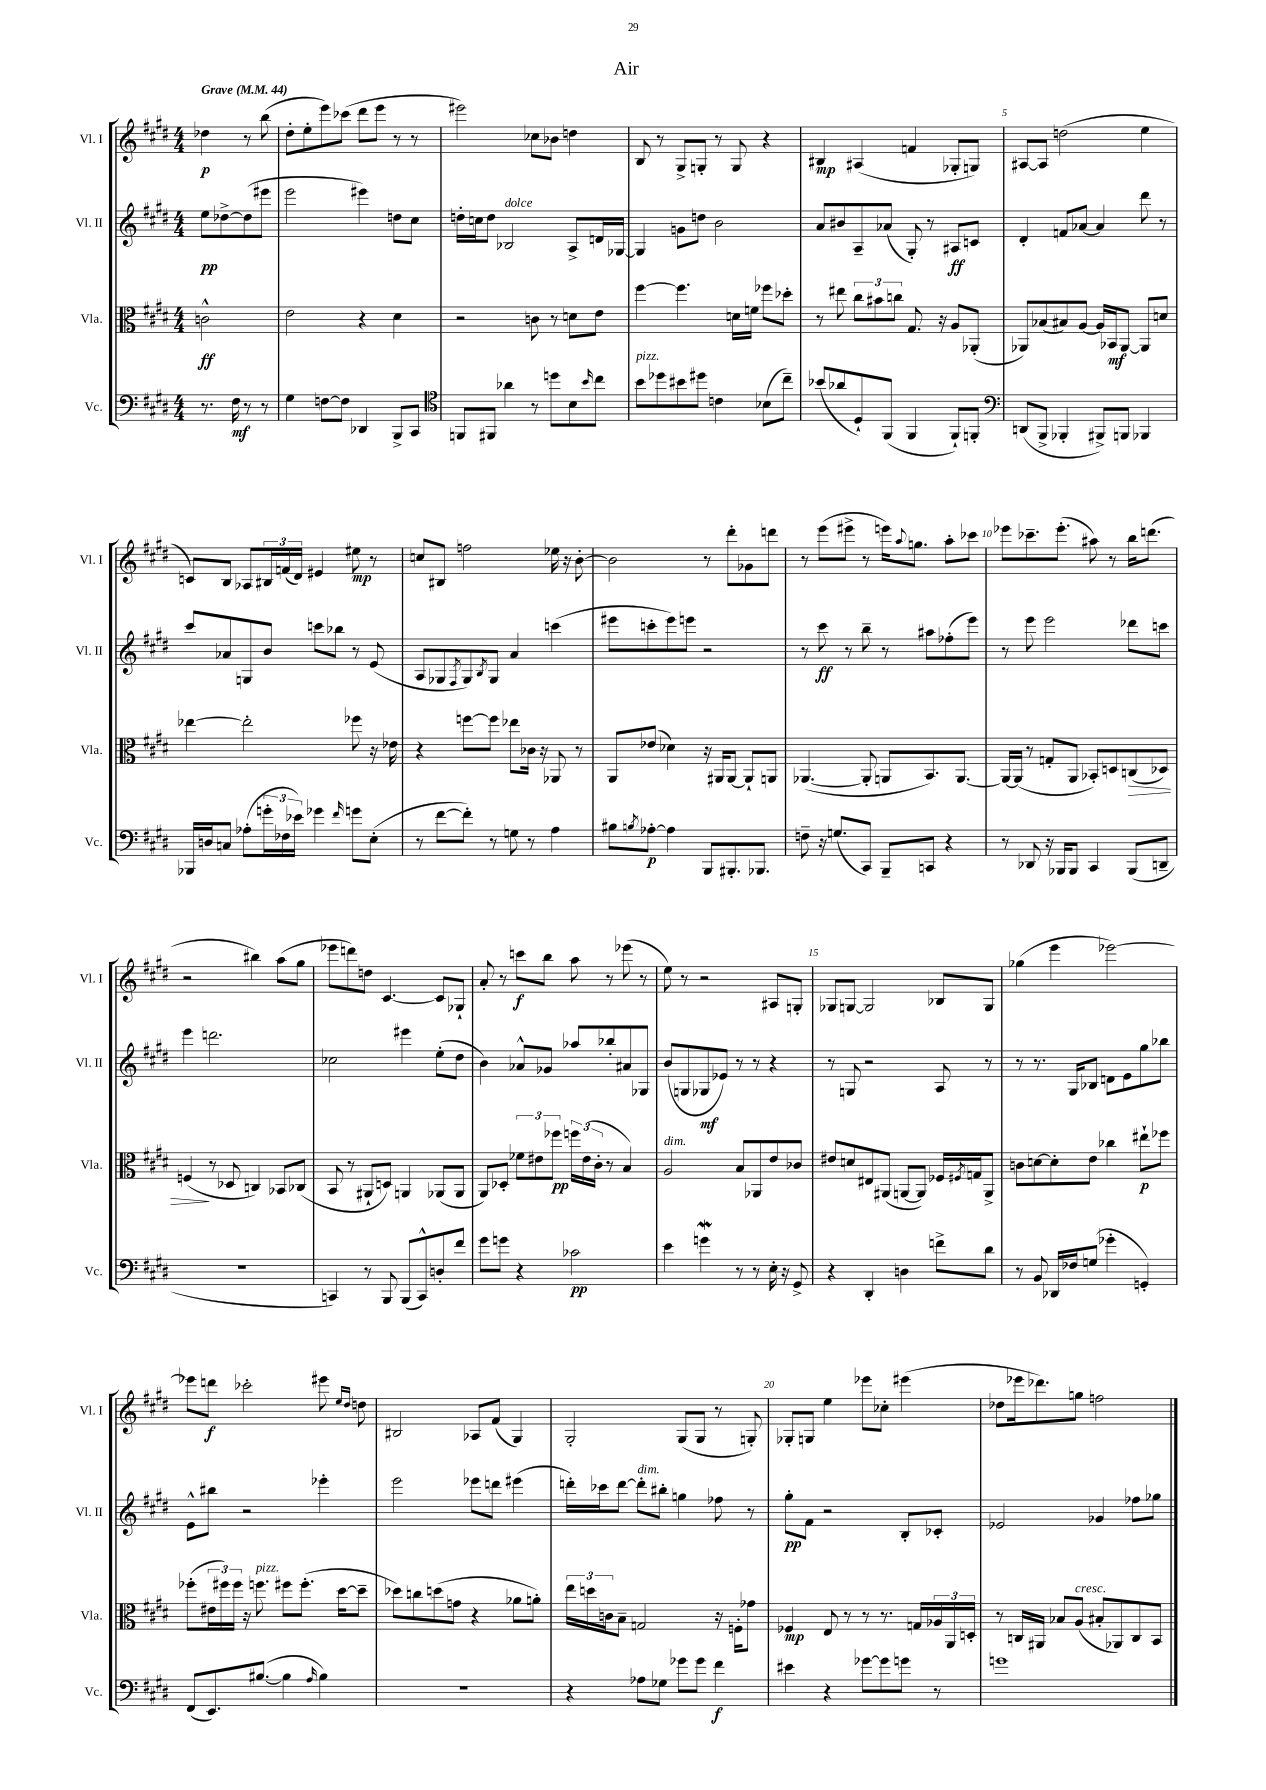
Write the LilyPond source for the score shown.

\header { title = "Air" }
<<
\new StaffGroup <<
\new Staff = "s0" \with { instrumentName = "Vl. I" shortInstrumentName = "Vl. I" } {
    \clef treble \key e \major \numericTimeSignature \time 4/4 \partial 2 \tempo "Grave" 4 = 44
    des''4\p r8 b''8( |
    dis''8-. e''8-. e'''8) ces'''8( dis'''8 e'''8 r8 r8 |
    eis'''2) ces''8 bes'8 d''4 |
    b8 r8 gis8-> g8-. r8 g8 r4 |
    bis4\mp ais4( f'4 ges8-. g8) |
    ais8~ ais8 d''2( e''4 |
    c'8) b8 aes8 \tuplet 3/2 { bis16 f'16( dis'16) } eis'4 eis''8\mp r8 |
    c''8 bis8 f''2 ees''16 r16 b'8~-. |
    b'2 r8 dis'''8-. ges'8 d'''8 |
    r8 e'''8( eis'''8-> r8 e'''16) \appoggiatura { a''8 } g''8. a''8-. ces'''8 |
    ees'''8 ces'''8.-- ees'''8.-.( ais''8) r8 b''16 d'''8.( |
    r2 bis''4) a''8( gis''8 |
    ees'''8 d'''8) d''8 cis'4.~ cis'8 ges8-! |
    a'8-. r8 c'''8\f b''8 a''8 r8 ees'''8( r8 |
    e''8) r8 r2 ais8 g8-. |
    ges8 g8~ g2 bes8 g8 |
    ges''4( e'''4 ees'''2~) |
    ees'''8 d'''8\f ces'''2-. eis'''8 \grace { e''16 dis''16 } d''8 |
    bis2 aes8 fis'8( gis4) |
    gis2-. gis8( gis8 r8 g8-.) |
    ges8-. g8 e''4 ees'''8 ces''8-. eis'''4( |
    des''8 ees'''16 des'''8.) g''8 f''2 \bar "|." |
}
\new Staff = "s1" \with { instrumentName = "Vl. II" shortInstrumentName = "Vl. II" } {
    \clef treble \key e \major \numericTimeSignature \time 4/4 \partial 2
    e''8\pp des''8~-> des''8( eis'''8 |
    e'''2 eis'''4) d''8 cis''8 |
    d''16-. c''16 d''8 bes2^\markup { \italic "dolce" } a8-> d'16 ges16~ |
    ges4 g'8 d''8 b'2 |
    a'8 bis'8 a8-- aes'8( gis8-.) r8 ais8\ff c'8 |
    dis'4-. f'8 aes'8~ aes'4 dis'''8 r8 |
    cis'''8 aes'8 g8 b'8 c'''8 bes''8 r8 e'8( |
    a8 ges8 \acciaccatura { fis8 } ges8) \acciaccatura { b8 } ges8 a'4 c'''4( |
    eis'''8 c'''8-. eis'''8) e'''8 r2 |
    r8 cis'''8\ff r8 b''8-- r8 ais''8 fes''8-.( e'''8) |
    r8 e'''8 e'''2 des'''8 c'''8 |
    e'''4 d'''2. |
    ces''2 eis'''4 e''8-.( dis''8 |
    b'4) aes'8-^ ges'8 aes''8 bes''8-. ais'8 ges8 |
    b'8( g8 ges8\mf ees'8) r8 r8 r4 |
    r8 g8 r2 a8 r8 |
    r8 r8. gis16 bes8 d'8 e'8 gis''8 bes''8 |
    e'8-^ bis''8 r2 ees'''4-. |
    e'''2 ees'''8 d'''8 eis'''4( |
    d'''16-.) ces'''16 d'''8~ d'''8-.^\markup { \italic "dim." } bis''8-. g''4 fes''8 r8 |
    gis''8-.\pp fis'8 r2 b8-. ces'8-. |
    ees'2 ges'4 fes''8 ges''8 \bar "|." |
}
\new Staff = "s2" \with { instrumentName = "Vla." shortInstrumentName = "Vla." } {
    \clef alto \key e \major \numericTimeSignature \time 4/4 \partial 2
    c'2-^\ff |
    e'2 r4 dis'4 |
    r2 c'8 r8 d'8 e'8 |
    fis''4~ fis''4. d'16 f'16 fes''8 des''8-. |
    r8 eis''8 \tuplet 3/2 { cis''8 bis'8 c''8 } gis8. r16 a8 aes,8-.( |
    aes,8) bes8( bis8) a8~ a16 bes,16\mf aes,8~ aes,8 d'8 |
    ees''4~ ees''2-. fes''8 r16 ees'16 |
    r4 f''8~ f''8 ees''8 ces'16 r16 aes,8 r8 |
    a,8 ees'8( des'4) r16 ais,16 ais,8~ ais,8-! a,8 |
    aes,4.~( aes,8-. a,8 b,8.) a,8.~ |
    a,16~ a,16( r8 g8-. a,8 bes,8-.) d8 c8\>( des8) |
    f4\!( r8 des8 c4) bes,8 ces8( |
    b,8 r8 ais,8-! d8) a,4 aes,8( aes,8 |
    a,8) des8-. \tuplet 3/2 { fes'8 eis'8 fes''8\pp } \tuplet 3/2 { f''16 eis'16( cis'16-. } r8 b4) |
    a2^\markup { \italic "dim." } b8 aes,8 e'8 ces'8 |
    eis'8 d'8 eis8 ais,8( a,8~ a,8) fes16 \acciaccatura { fis8 } g16 a,8-> |
    c'8 d'8~ d'8-. e'8 ces''4 eis''8-!\p fes''8 |
    fes''8-.( \tuplet 3/2 { eis'16 fis''16) fis''16 } r16 f''8.^\markup { \italic "pizz." } fis''8 fis''8.-.( dis''16~ dis''8-- |
    des''8) c''8 d''8( g'8 r4 aes'8 a'8-.) |
    \tuplet 3/2 { e''16 d''16 c'16 } b8-- g2 r16 f16-. ges'8 |
    fes4\mp e8 r8 r8 r8. g16 \tuplet 3/2 { aes16 a,16 d16-. } |
    r8 c16 ais,16 bes8 a8^\markup { \italic "cresc." }( bis8-. aes,8) c8 b,8 \bar "|." |
}
\new Staff = "s3" \with { instrumentName = "Vc." shortInstrumentName = "Vc." } {
    \clef bass \key e \major \numericTimeSignature \time 4/4 \partial 2
    r8. fis16\mf r8 r8 |
    gis4 f8~ f8 des,4 b,,8-> cis,8 |
    \clef tenor f,8 fis,8 aes'4 r8 d''8 b8 \grace { b'16 } cis''8 |
    b'8^\markup { \italic "pizz." } des''8 bis'8 dis''8 c'4 bes8( cis''8--) |
    bes'8( aes'8 dis8-!) fis,8( fis,4 fis,8-!) f,8-. |
    \clef bass d,8( b,,8-> bes,,4-. bis,,8->) b,,8 bes,,4 |
    bes,,16 d16 c8 aes8-.( \tuplet 3/2 { g'16-. fes16 ees'16) } ges'4 \grace { fis'16 } g'8 e8-.( |
    r8 fis'8~ fis'8-.) r8 g8 r8 a4 |
    bis8 \acciaccatura { b8 } aes8~-.\p aes4 b,,8 bis,,8.-. bes,,8. |
    f8-- r16 g8.( cis,8) b,,8-- c,8 r4 |
    r8 des,8 r16 bes,,16 bes,,8 cis,4 bes,,8( d,8-- |
    R1 |
    c,4) r8 b,,8 b,,8( c,8-^) d8-. fis'8 |
    gis'8 g'8 r4 ces'2\pp |
    e'4 g'4\mordent r8 r8 e16-. r16 gis,8-> |
    r4 dis,4-. d4 f'8-> dis'8 |
    r8 b,8 des,16 fes16 g8( ges'4-. g,4-.) |
    fis,8( e,8.) bis8.~( bis4 \grace { a16 } bis4) |
    r1 |
    r4 aes8 ges8 ges'8 ges'8 fis'4\f |
    eis'4 r4 ges'8~ ges'8 g'8 r8 |
    g'1 \bar "|." |
}
>>
>>
\layout { \context { \Score \override BarNumber.break-visibility = ##(#f #t #t) barNumberVisibility = #(every-nth-bar-number-visible 5) } }
